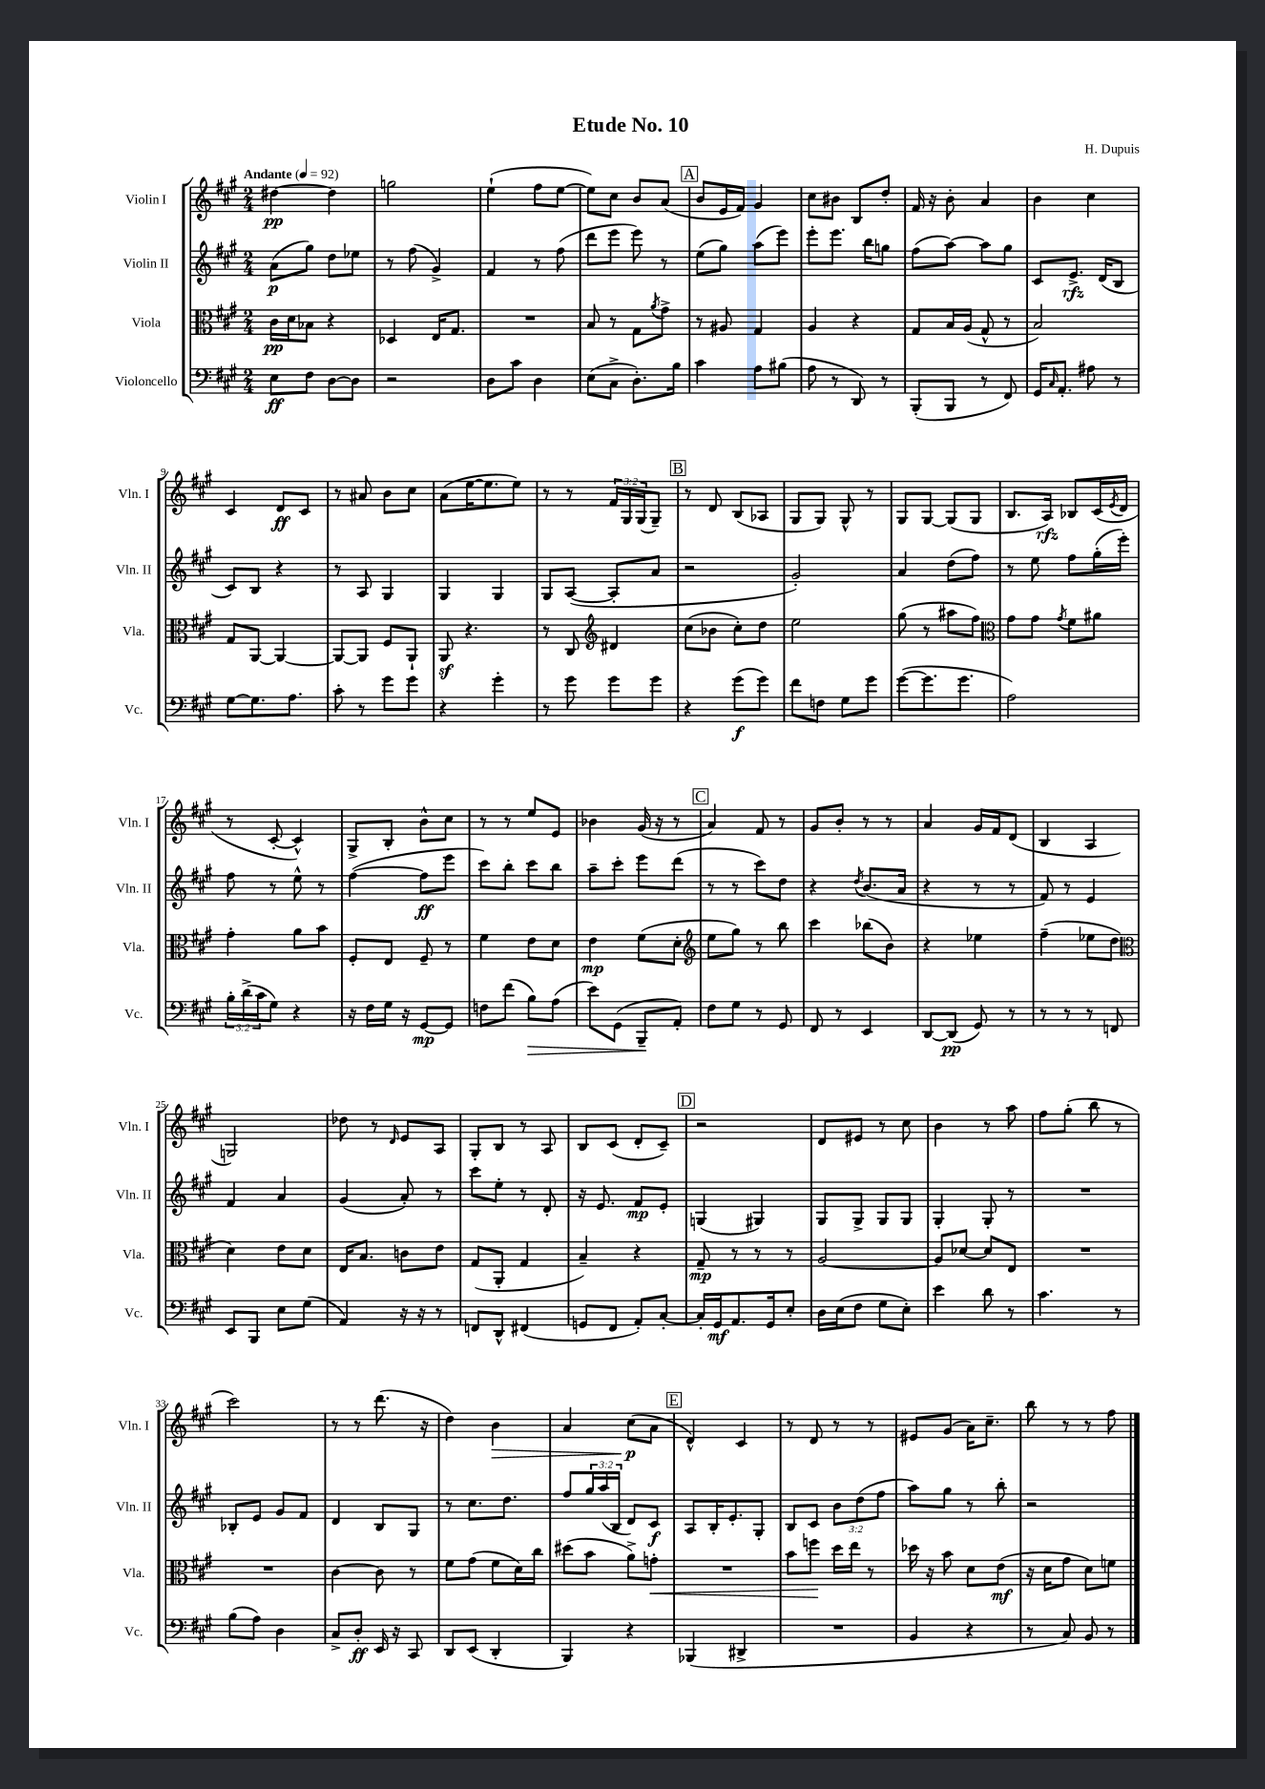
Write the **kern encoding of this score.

**kern	**kern	**kern	**kern
*staff4	*staff3	*staff2	*staff1
*clefF4	*clefC3	*clefG2	*clefG2
*k[f#c#g#]	*k[f#c#g#]	*k[f#c#g#]	*k[f#c#g#]
*M2/4	*M2/4	*M2/4	*M2/4
*MM92	*MM92	*MM92	*MM92
8E\L	16c#\LL	(8a\L	[4dd#\
.	16d\J	.	.
8F#\J	8B-\J	8gg#\J)	.
[8D\L	4r	8dd\L	4dd#\]
8D\]J	.	8ee-\J	.
=	=	=	=
2r	4D-/	8r	2gg\
.	.	(8ff#\	.
.	16E/LK	4g#^/)	.
.	8.G#/J	.	.
=	=	=	=
8D\L	2r	4f#/	(4ee`\
8c#\J	.	.	.
4D\	.	8r	8ff#\L
.	.	(8ff#\	[8ee\J
=	=	=	=
(8E\L	8B/	8ddd\L	8ee\]L)
8C#^\J	8r	8eee\J	8cc#\J
8.D'\L)	8G#\L	8eee\)	8b/L
.	8qa/	.	.
.	8g#^\J	8r	(8a/J
16B\Jk	.	.	.
=	=	=	=
4c#\	8r	(8ee\L	8b/L
.	8A#/	8gg#\J)	16e/L
.	.	.	16f#/JJ)
8A\L	4G#/	(8aa\L	4g#/
(8B#\J	.	8eee\J)	.
=	=	=	=
8A\	4A/	8eee'\L	8cc#\L
8r	.	8.eee\J	8b#\J
8DD/)	4r	.	8B/L
.	.	16bb\LK	.
8r	.	8gg\J	8dd'/J
=	=	=	=
(8BBB'/L	8G#/L	(8ff#\L	16f#/
.	.	.	16r
8BBB/J	16B/L	[8aa\J)	8b'\
.	(16A/JJ	.	.
8r	8G#^^/	8aa\]L	4a/
8FF#/)	8r	8gg#\J	.
=	=	=	=
16GG#/LK	2B/)	8c#/L	4b\
16qqC#/	.	.	.
8.AA'/J	.	.	.
.	.	8.e^/J	.
8A#\	.	.	4cc#\
.	.	(16d/LK	.
8r	.	8B/J	.
=	=	=	=
[8G#\L	8G#/L	8c#/L)	4c#/
8.G#\]	[8AA/J	8B/J	.
.	4AA/_	4r	8d/L
8.A\J	.	.	.
.	.	.	8c#/J
=	=	=	=
8c#'\	8AA/_L	8r	8r
8r	8AA/]J	8A/	8a#/
8g#\L	8F#/L	4G#/	8b\L
8g#\J	8AA`/J	.	8cc#\J
=	=	=	=
4r	8AA/	4G#/	(8a\L
.	4.r	.	[16ee\K
.	.	.	8.ee\]
4g#'\	.	4G#/	.
.	.	.	8ee\J)
=	=	=	=
8r	8r	8G#/L	8r
8g#\	8C#/	([8A/J	8r
*	*clefG2	*	*
8g#\L	4d#/	8A'/]L	24f#/LL
.	.	.	24G#/
.	.	.	(24G#/J
8g#\J	.	8a/J	8G#~/J)
=	=	=	=
4r	(8cc#\L	2r	8r
.	8b-\J	.	8d/
(8g#\L	8cc#'\L)	.	(8B/L
8g#\J)	8dd\J	.	8A-/J
=	=	=	=
8f#\L	2ee\	2g#'/)	8G#/L
8F\J	.	.	8G#/J)
8G#\L	.	.	8G#^^/
8g#\J	.	.	8r
=	=	=	=
([8g#\L	(8gg#\	4a/	8G#/L
8.g#\]	8r	.	[8G#/J
.	8aa#\L	(8dd\L	(8G#/]L
8.g#\J	.	.	.
.	8ff#\J)	8ff#\J)	8G#/J
=	=	=	=
*	*clefC3	*	*
2A\)	8g#\L	8r	8.B/L
.	8g#\J	8ee\	.
.	.	.	16A/Jk)
.	8qg#/	.	.
.	8f#\L	8ff#\L	8B-/L
.	8a#\J	(16gg#'\L	(16c#/L
.	.	.	8qe/
.	.	16eee'\JJ)	16d/JJ
=	=	=	=
24B'\LL	4g#'\	8ff#\	8r
(24d^\	.	.	.
24c#\J	.	.	.
8G#\J)	.	8r	[8c#'/
4r	8a\L	8ee^^\	4c#^^/])
.	8b\J	8r	.
=	=	=	=
16r	8F#'/L	([4ff#\	8G#^/L
16F#\LL	.	.	.
16G#\JJ	8E/J	.	8B'/J
16r	.	.	.
[8GG#/L	8F#~/	8ff#\]L	8b^^\L
8GG#/]J	8r	8eee\J	8cc#\J
=	=	=	=
8F\L	4f#\	8ccc#\L)	8r
(8f#\J	.	8bb'\J	8r
8B\L)	8e\L	8ccc#\L	8ee/L
(8A\J	8d\J	8bb\J	8e/J
=	=	=	=
8e\L)	4e\	8aa~\L	4b-\
(8GG#\J	.	8ccc#'\J	.
8BBB~/L	(8f#\L	8eee\L	(16g#/
.	.	.	16r
8AA'/J)	8d'\J	(8ddd\J	8r
=	=	=	=
*	*clefG2	*	*
8F#\L	8ee\L	8r	4a/)
8G#\J	8gg#\J)	8r	.
8r	8r	8ccc#\L)	8f#/
8GG#/	8bb\	8dd\J	8r
=	=	=	=
8FF#/	4ccc#\	4r	8g#/L
8r	.	.	8b'/J
.	.	8qdd/	.
4EE/	(8bb-\L	(8.b/L	8r
.	8b\J)	.	8r
.	.	16a/Jk	.
=	=	=	=
[8DD/L	4r	4r	4a/
(8DD/]J	.	.	.
8GG#/)	4ee-\	8r	16g#/LL
.	.	.	16f#/J
8r	.	8r	(8d/J
=	=	=	=
8r	(4ff#~\	8f#/)	4B/
8r	.	8r	.
8r	8ee-\L	4e/	4A/
8FF/	8dd\J	.	.
=	=	=	=
*	*clefC3	*	*
8EE/L	4d\)	4f#/	2G/)
8BBB/J	.	.	.
8E\L	8e\L	4a/	.
(8G#\J	8d\J	.	.
=	=	=	=
4AA/)	16E/LK	(4g#/	8dd-\
.	8.B/J	.	.
.	.	.	8r
.	.	.	16qqd/
16r	8c\L	8a'/)	8e/L
16r	.	.	.
8r	8e\J	8r	8A/J
=	=	=	=
8FF/L	(8G#/L	8ccc#\L	8G#'/L
8DD^^/J	8AA'/J	8ee'\J	8B/J
(4FF#/	4G#/	8r	8r
.	.	8d'/	8A/
=	=	=	=
8GG/L	4B~/)	16r	8B/L
.	.	8.e/	.
8FF#/J	.	.	(8c#/J
8AA'/L)	4r	8f#/L	8d'/L
[8C#'/J	.	8e'/J	8c#~/J)
=	=	=	=
16C#'/]LL	8G#~/	(4G/	2r
16GG#/J	.	.	.
8.AA/	8r	.	.
.	8r	4G#/)	.
16GG#/k	.	.	.
8E'/J	8r	.	.
=	=	=	=
16D\LL	[2A/	8G#/L	8d/L
(16E\J	.	.	.
8F#\J	.	8G#^/J	8e#/J
8G#\L	.	8G#/L	8r
8E'\J)	.	8G#/J	8cc#\
=	=	=	=
4e\	8A/]L	4G#'/	4b\
.	[8d-/J	.	.
8d\	8d-/]L	8G#'/	8r
8r	8E/J	8r	8aa\
=	=	=	=
4.c#\	2r	2r	8ff#\L
.	.	.	(8gg#'\J
.	.	.	8bb\
8r	.	.	8r
=	=	=	=
(8B\L	2r	8B-'/L	2ccc#\)
8A\J)	.	8e/J	.
4D\	.	8g#/L	.
.	.	8f#/J	.
=	=	=	=
8C#^/L	[4c#\	4d/	8r
8D'/J	.	.	8r
16EE/	8c#\]	8B/L	(8.ddd\
16r	.	.	.
8CC#/	8r	8G#/J	.
.	.	.	16r
=	=	=	=
8DD/L	8f#\L	8r	4dd\)
(8EE/J	(8g#\J	8.cc#\L	.
4DD'/	8f#\L	.	4b\
.	.	8.dd\J	.
.	16d\L)	.	.
.	16cc#\JJ	.	.
=	=	=	=
4BBB/)	(8dd#\L	8ff#/L	4a/
.	8b\J	24gg#/L	.
.	.	(24aa/	.
.	.	24B/JJ	.
4r	8a^\L)	8d/L)	(8cc#\L
.	8g'\J	8c#/J	8a\J
=	=	=	=
(4BBB-/	2r	8A/L	4d^^/)
.	.	16B'/K	.
.	.	8.e'/	.
4DD#^/	.	.	4c#/
.	.	8G#'/J	.
=	=	=	=
2r	8b\L	8B/L	8r
.	8ff\J	8c#/J	8d/
.	16dd\LL	12b\L	8r
.	16ee\JJ	.	.
.	.	(12dd\	.
.	8r	.	8r
.	.	12ff#\J	.
=	=	=	=
4BB/	16dd-\	8aa\L)	8e#/L
.	16r	.	.
.	8b\	8gg#\J	(8g#/J
4r	8d\L	8r	16a\LK)
.	.	.	8.cc#~\J
.	(8e\J	8bb'\	.
=	=	=	=
8r	16r	2r	8bb\
.	16d\LK	.	.
8C#/)	8g#\J	.	8r
8BB/	8d\L)	.	8r
8r	8f\J	.	8ff#\
==	==	==	==
*-	*-	*-	*-
